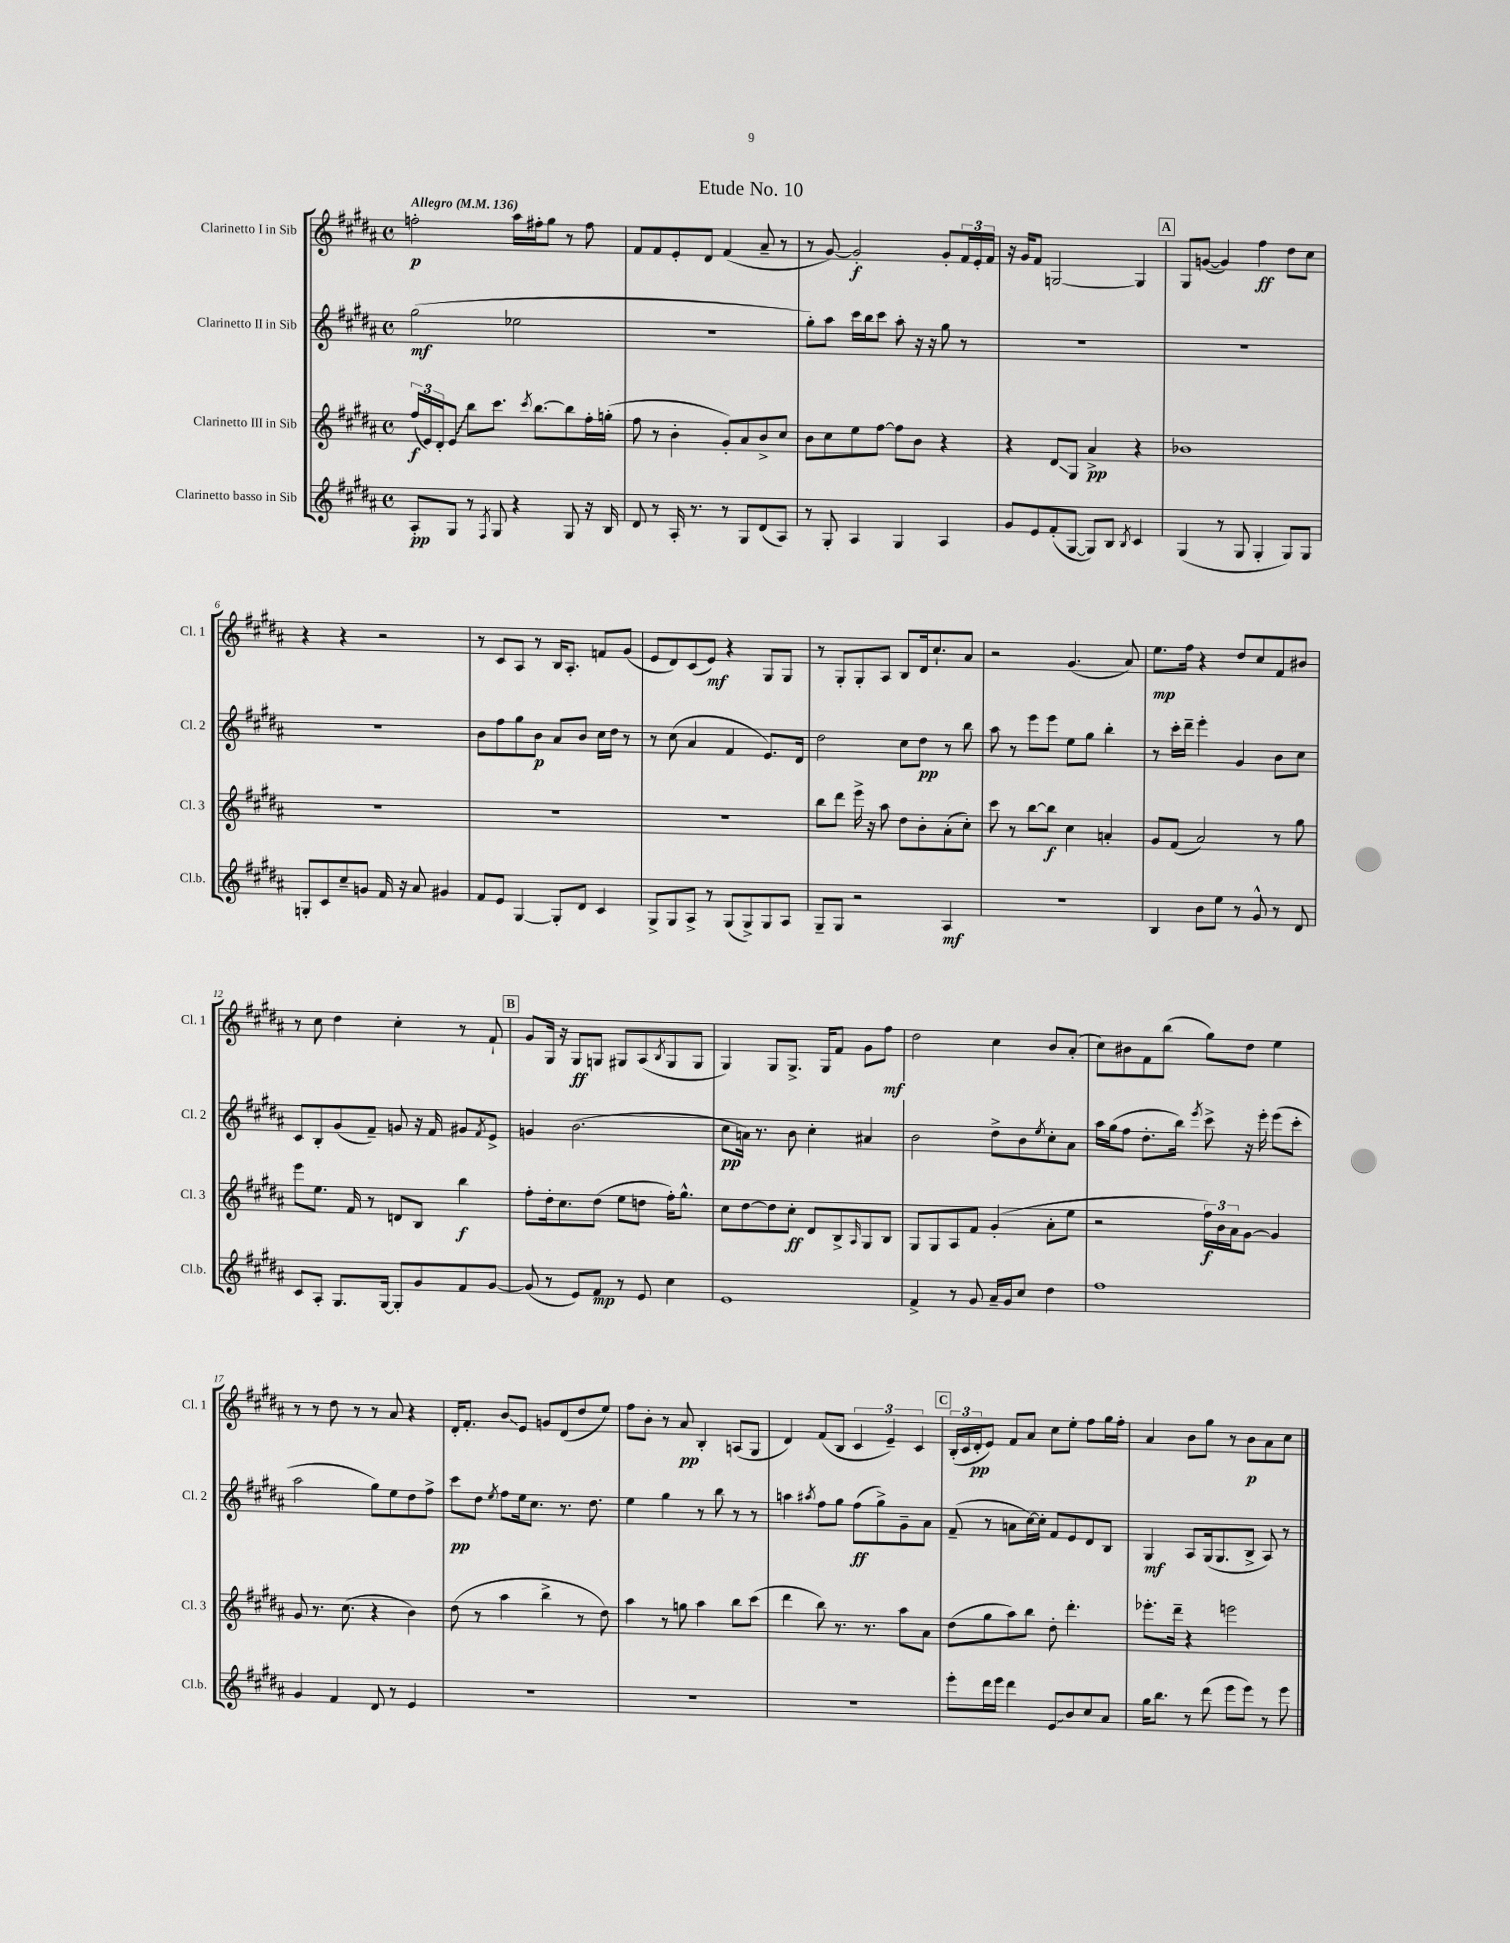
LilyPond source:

\header { title = "Etude No. 10" }
<<
\new StaffGroup <<
\new Staff = "s0" \with { instrumentName = "Clarinetto I in Sib" shortInstrumentName = "Cl. 1" } {
    \clef treble \key b \major \defaultTimeSignature \time 4/4 \tempo "Allegro" 4 = 136
    f''2-.\p ais''16 fis''16-. gis''8 r8 fis''8 |
    fis'8 fis'8 e'8-. dis'8 fis'4( ais'8-- r8 |
    r8 gis'8~) gis'2-.\f gis'8-. \tuplet 3/2 { fis'16 e'16-. fis'16 } |
    r16 gis'16 fis'8 g2~ g4 |
    \mark \markup { \box "A" } gis8 g'8~( g'4) fis''4\ff dis''8 cis''8 |
    r4 r4 r2 |
    r8 cis'8 ais8 r8 b16 ais8.-. f'8 gis'8( |
    e'8 dis'8) cis'8( e'8\mf) r4 gis8 gis8 |
    r8 gis8-. gis8-. ais8 b8 dis'16 cis''8.-! ais'8 |
    r2 gis'4.( ais'8) |
    e''8.\mp fis''16 r4 dis''8 cis''8 fis'8 bis'8 |
    r8 cis''8 dis''4 cis''4-. r8 fis'8-! |
    \mark \markup { \box "B" } gis'8 gis16 r16 gis8\ff g8 gis8 ais8( \acciaccatura { b8 } gis8 gis8 |
    gis4) gis8 gis8.-> gis16 fis'8 gis'8 fis''8\mf |
    dis''2 cis''4 b'8 ais'8-.( |
    cis''8) bis'8 fis'8 b''8( gis''8) dis''8 e''4 |
    r8 r8 dis''8 r8 r8 ais'8 r4 |
    dis'16-. fis'8.-. b'8\glissando e'8 g'8 dis'8( dis''8 e''8) |
    fis''8 b'8-. r8 ais'8\pp b4-. a8( gis8 |
    dis'4) fis'8( b8 \tuplet 3/2 { cis'4 e'4--) cis'4 } |
    \mark \markup { \box "C" } \tuplet 3/2 { b16-.( cis'16 dis'16-.\pp } e'8) fis'8 ais'8 cis''8 e''8-. fis''8 gis''16 fis''16-. |
    ais'4 b'8 gis''8 r8 b'8\p ais'8 cis''8 \bar "|." |
}
\new Staff = "s1" \with { instrumentName = "Clarinetto II in Sib" shortInstrumentName = "Cl. 2" } {
    \clef treble \key b \major \defaultTimeSignature \time 4/4
    gis''2\mf( ees''2 |
    r1 |
    gis''8-.) ais''8 cis'''16 b''16 cis'''8 ais''8-. r16 r16 gis''8 r8 |
    R1 |
    \mark \markup { \box "A" } R1 |
    R1 |
    b'8 fis''8 gis''8 b'8\p ais'8 b'8 cis''16 dis''16 r8 |
    r8 cis''8( ais'4 fis'4 e'8.) dis'16 |
    dis''2 cis''8 dis''8\pp r8 b''8 |
    ais''8 r8 e'''8 e'''8 e''8 gis''8 b''4-. |
    r8 cis'''16-. dis'''16-- e'''4-. gis'4 b'8 cis''8 |
    cis'8 b8-. gis'8( fis'8--) g'8 r16 fis'16 gis'8 \acciaccatura { fis'8 } e'8-> |
    \mark \markup { \box "B" } g'4 b'2.( |
    cis''8\pp a'16) r8. b'8 cis''4-. ais'4 |
    b'2 dis''8-> b'8 \acciaccatura { e''8 } cis''8-. ais'8 |
    ais''16 gis''16( fis''8 dis''8.-. b''16) \acciaccatura { e'''8 } cis'''8-> r16 e'''16-. e'''8( cis'''8-. |
    ais''2 gis''8) e''8 dis''8 fis''8-> |
    cis'''8\pp dis''8 \acciaccatura { e''8 } fis''8 e''16 cis''8. r8. dis''8. |
    e''4 gis''4 r8 b''8 r8 r8 |
    a''4 \acciaccatura { ais''8 } fis''8 gis''8 fis''8\ff( gis''8->) gis'8-- ais'8 |
    \mark \markup { \box "C" } fis'8--( r8 a'8 cis''16~) cis''16-. fis'8 e'8 dis'8 b8 |
    gis4\mf ais8 gis16( gis8. b8-> ais8) r8 \bar "|." |
}
\new Staff = "s2" \with { instrumentName = "Clarinetto III in Sib" shortInstrumentName = "Cl. 3" } {
    \clef treble \key b \major \defaultTimeSignature \time 4/4
    \tuplet 3/2 { fis''16\f( e'16) dis'16-. } \once \override Glissando.style = #'zigzag e'8\glissando b''8 cis'''8. \acciaccatura { cis'''8 } b''8.~ b''8 fis''16-. g''16-.( |
    fis''8 r8 b'4-. gis'8-.) ais'8 b'8-> cis''8 |
    b'8 cis''8 e''8 fis''8~ fis''8 b'8 r4 |
    r4 dis'8\glissando gis8 ais'4->\pp r4 |
    \mark \markup { \box "A" } bes'1 |
    R1 |
    R1 |
    R1 |
    b''8 dis'''8 e'''16-> r16 ais''8 dis''8 b'8-. ais'8-.( cis''8-.) |
    cis'''8 r8 b''8~ b''8\f cis''4 a'4-. |
    gis'8 fis'8( ais'2) r8 gis''8 |
    e'''8 e''8. fis'16 r8 d'8 b8 b''4\f |
    \mark \markup { \box "B" } fis''8-. dis''16-. cis''8. dis''8( e''8 d''8 fis''16-.) gis''8.-^ |
    cis''8 dis''8~ dis''8 cis''8-.\ff dis'8 b8-> \grace { ais16 } gis8 b8 |
    gis8 gis8 ais8 fis'8 gis'4-.( ais'8-. e''8 |
    r2 \tuplet 3/2 { fis''16\f) b'16 ais'16 } gis'8~ gis'4 |
    gis'8 r8. cis''8.( r4 b'4) |
    dis''8( r8 ais''4 b''4-> r8 dis''8) |
    ais''4 r8 g''8 ais''4 b''8 cis'''8( |
    dis'''4 b''8) r8. r8. ais''8 ais'8 |
    \mark \markup { \box "C" } dis''8( gis''8 ais''8) b''8 dis''8-. dis'''4.-. |
    ees'''8.-. dis'''16-- r4 e'''2 \bar "|." |
}
\new Staff = "s3" \with { instrumentName = "Clarinetto basso in Sib" shortInstrumentName = "Cl.b." } {
    \clef treble \key b \major \defaultTimeSignature \time 4/4
    ais8-.\pp gis8 r8 \acciaccatura { fis8 } gis8 r4 gis8 r16 b16 |
    dis'8 r8 ais16-. r8. r8 gis8 dis'8( ais8) |
    r8 gis8-. ais4 gis4 ais4 |
    gis'8 e'8 fis'8-.( gis8~ gis8) b8 \acciaccatura { b8 } cis'4 |
    \mark \markup { \box "A" } gis4( r8 gis8 gis4-. gis8) gis8 |
    g8-. cis'8 cis''8-- g'8 fis'16 r16 ais'8 gis'4 |
    fis'8 e'8 gis4~ gis8-. dis'8 cis'4 |
    gis8-> gis8 ais8-> r8 gis8( gis8->) gis8 ais8 |
    gis8-- gis8 r2 ais4\mf |
    r1 |
    b4 b'8 e''8 r8 gis'8-^ r8 dis'8 |
    cis'8 ais8-. gis8. gis16~ gis8-. gis'8 fis'8 gis'8~ |
    \mark \markup { \box "B" } gis'8( r8 e'8) fis'8\mp r8 e'8 cis''4 |
    e'1 |
    fis'4-> r8 gis'8 ais'16-- gis'16 cis''8 dis''4 |
    fis''1 |
    gis'4 fis'4 dis'8 r8 e'4 |
    R1 |
    R1 |
    R1 |
    \mark \markup { \box "C" } e'''8-. dis'''16 e'''16 dis'''4 \once \override Glissando.style = #'zigzag e'8\glissando b'8 cis''8 ais'8 |
    gis''16 b''8. r8 dis'''8( e'''8 e'''8) r8 e'''8 \bar "|." |
}
>>
>>
